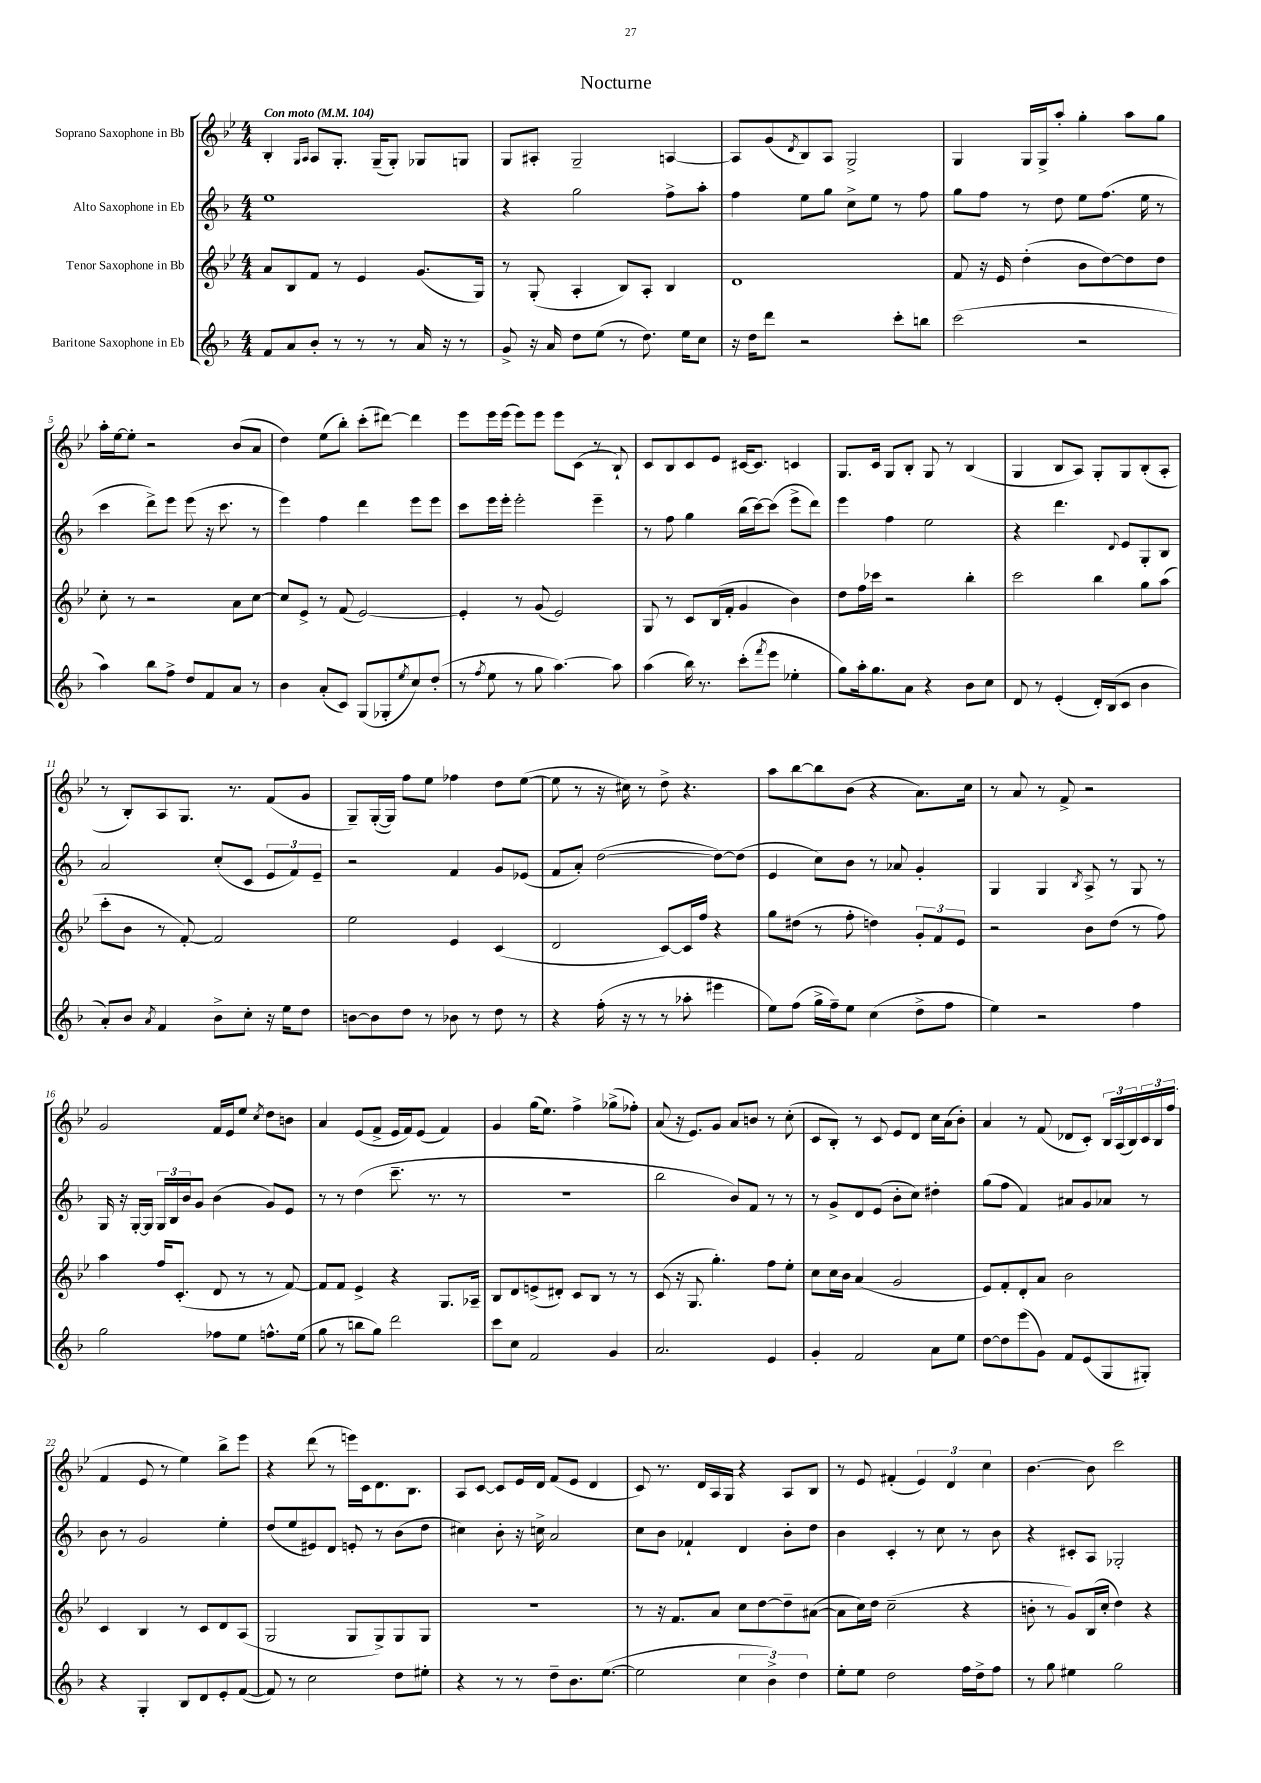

**kern	**kern	**kern	**kern
*part4	*part3	*part2	*part1
*staff4	*staff3	*staff2	*staff1
*I"Baritone Saxophone in Eb	*I"Tenor Saxophone in Bb	*I"Alto Saxophone in Eb	*I"Soprano Saxophone in Bb
*clefG2	*clefG2	*clefG2	*clefG2
*k[b-]	*k[b-e-]	*k[b-]	*k[b-e-]
*M4/4	*M4/4	*M4/4	*M4/4
*MM104	*MM104	*MM104	*MM104
=1	=1	=1	=1
!	!	!	!LO:TX:a:B:t=Con moto
8f/L	8a/L	1ee	4B-'/
8a/	8B-/	.	.
.	.	.	16qqG/LL
.	.	.	16qqA/JJ
8b-'/J	8f/J	.	8A/L
8r	8r	.	8.G'/J
8r	4e-/	.	.
.	.	.	(16G~/KL
8r	.	.	8G'/J)
16a/	(8.g/L	.	8G-X/L
16r	.	.	.
8r	.	.	8Gn/J
.	16G/Jk)	.	.
=2	=2	=2	=2
8g^/	8r	4r	8G/L
16r	(8G'/	.	8A#X'/J
16a/	.	.	.
8dd\L	4A'/	2gg\	2G~/
(8ee\J	.	.	.
8r	8B-/L)	.	.
8.dd\)	8A'/J	.	.
.	4B-/	8ff^\L	[4An/
16ee\KL	.	.	.
8cc\J	.	8aa'\J	.
=3	=3	=3	=3
16r	1d	4ff\	8A/L]
16dd\KL	.	.	.
8ddd\J	.	.	(8g/
.	.	.	8qd/
2r	.	8ee\L	8B-/)
.	.	8gg\J	8A/J
.	.	8cc^\L	2G^/
.	.	8ee\J	.
8ccc'\L	.	8r	.
8bbn\J	.	8ff\	.
=4	=4	=4	=4
(2ccc\	8f/	8gg\L	4G/
.	16r	8ff\J	.
.	16e-/	.	.
.	(4dd'\	8r	16G/LL
.	.	.	16G^/J
.	.	8dd\	8aa'/J
2r	8b-\L	8ee\L	4gg'\
.	[8dd\)	(8.ff\J	.
.	8dd\]	.	8aa\L
.	.	16ee\	.
.	8dd\J	8r	8gg\J
!!LO:LB:g=z
=5	=5	=5	=5
4aa\)	8cc'\	4ccc\	16aa'\LL
.	.	.	[16ee-\J
.	8r	.	8ee-'\J]
8bb-\L	2r	8ddd^\L)	2r
8ff^\J	.	8eee\J	.
8dd/L	.	(8eee\	.
8f/	.	16r	.
.	.	8.ccc\	.
8a/J	8a\L	.	(8b-/L
8r	[8cc\J	8r	8a/J
=6	=6	=6	=6
4b-\	8cc/L]	4eee\)	4dd\)
.	8e-^/J	.	.
(8a'/L	8r	4ff\	(8ee-\L
8c/J)	(8f/	.	8bb-'\J)
(8G/L	[2e-/)	4ddd\	(8ccc'\L
8G-X'/	.	.	[8ddd#X\J)
8qee/	.	.	.
8cc/)	.	8eee\L	4ddd#\]
(8dd'/J	.	8eee\J	.
=7	=7	=7	=7
8r	4e-'/]	8ccc\L	8eee-\L
8qff/	.	.	.
8ee\	.	16eee\L	16eee-\L
.	.	16eee'\JJ	(16eee-\JJ
8r	8r	2eee'\	8eee-\L)
8gg\	(8g/	.	8eee-\J
[4.aa\)	2e-/)	.	8eee-\L
.	.	.	(8c\J
.	.	4eee~\	8r
8aa\]	.	.	8B-`/)
=8	=8	=8	=8
(4aa\	8G/	8r	8c/L
.	8r	8ff\	8B-/
16bb-\)	8c/L	4gg\	8c/
8.r	.	.	.
.	(16B-/L	.	8e-/J
.	16f'/JJ	.	.
(8ccc'\L	4g/	(16bb-\LL	[16c#X/KL
.	.	[16ccc\J)	8.c#/J]
8qfff/	.	.	.
8eee\J	.	(8ccc\J]	.
4ee-X'\	4b-\)	8eee^\L	4cn/
.	.	8ddd\J)	.
=9	=9	=9	=9
8gg\L)	8dd\L	4eee\	8.G/L
16aa'\k	16ff\L	.	.
8.gg\	16ccc-X\JJ	.	16c/Jk
.	2r	4ff\	8G/L
8a\J	.	.	8B-'/J
4r	.	2ee\	8G/
.	.	.	8r
8b-\L	4bb-'\	.	(4B-/
8cc\J	.	.	.
=10	=10	=10	=10
8d/	2ccc\	4r	4G/
8r	.	.	.
(4e'/	.	4.ddd\	8B-/L
.	.	.	8A/J)
16d'/LL)	4bb-\	.	8G'/L
(16B-/J	.	.	.
.	.	8qqd/	.
8c/J	.	8e/L	8G/
4b-\	8gg\L	8G'/	(8B-'/
.	(8aa\J	8B-/J	8A'/J
!!LO:LB:g=z
=11	=11	=11	=11
8a'/L)	8ccc'\L	2a/	8r
8b-/J	8b-\J	.	8B-'/L)
8qa/	.	.	.
4f/	8r	.	8A/
.	[8f'/)	.	8.G/J
8b-^\L	2f/]	(8cc'/L	.
.	.	.	8.r
8cc'\J	.	8c/J	.
16r	.	12e/L	(8f/L
16ee\KL	.	.	.
.	.	12f/)	.
8dd\J	.	.	8g/J
.	.	12e~/J	.
=12	=12	=12	=12
[8bn\L	2ee-\	2r	8G~/L)
8b\]	.	.	([16G'/L
.	.	.	16G/JJ])
8dd\J	.	.	8ff\L
8r	.	.	8ee-\J
8b-X\	4e-/	4f/	4ff-X\
8r	.	.	.
8dd\	(4c/	8g/L	8dd\L
8r	.	(8e-X/J	([8ee-\J
=13	=13	=13	=13
4r	2d/	8f/L	8ee-\]
.	.	8a'/J)	8r
(16ff'\	.	([2dd\	16r
16r	.	.	16cc#X\)
8r	.	.	8r
8r	[8c/L)	.	8dd^\
8aa-X'\	16c/L]	.	4.r
.	16ff/JJ	.	.
4eee#X\	4r	8dd\L_)	.
.	.	(8dd\J]	.
=14	=14	=14	=14
8ee\L)	8gg\L	4e/	8aa\L
(8ff\J	(8dd#X\J	.	[8bb-\
16gg^\LL	8r	8cc\L)	8bb-\]
16ff~\J)	.	.	.
8ee\J	8ff'\	8b-\J	(8b-\J
(4cc\	4ddn\)	8r	4r
.	.	8a-X/	.
8dd^\L	12g'/L	4g'/	8.a\L)
.	12f/	.	.
8ff\J	.	.	.
.	12e-/J	.	.
.	.	.	16cc\Jk
=15	=15	=15	=15
4ee\)	2r	4G/	8r
.	.	.	8a/
2r	.	4G/	8r
.	.	.	8f^/
.	.	8qB-/	.
.	8b-\L	8A^/	2r
.	(8dd\J	8r	.
4ff\	8r	8G/	.
.	8ff\)	8r	.
!!LO:LB:g=z
=16	=16	=16	=16
2gg\	4aa\	16G/	2g/
.	.	16r	.
.	.	[16G'/LL	.
.	.	16G/JJ]	.
.	16ff/KL	24G/LL	.
.	.	24B-/	.
.	(8.c'/J	.	.
.	.	24b-/J	.
.	.	8g/J	.
8ff-X\L	8d/	(4b-\	16f/LL
.	.	.	16e-/J
8ee\J	8r	.	8ee-/J
.	.	.	8qcc/
8.ffn^^\L	8r	8g/L)	8dd\L
.	[8f/)	8e/J	8bn\J
(16ee\Jk	.	.	.
=17	=17	=17	=17
8gg\	8f/L]	8r	4a/
8r	8f/J	8r	.
8bbn\L	4e-^/	(4dd\	(8e-/L
8gg\J)	.	.	8f^/J
2ddd\	4r	8.ccc~\	16e-/LL
.	.	.	16f/J)
.	.	.	(8e-/J
.	.	8.r	.
.	8.G/L	.	4f/)
.	.	8r	.
.	16A-X~/Jk	.	.
=18	=18	=18	=18
8ccc\L	8B-/L	1r	4g/
8cc\J	8d/	.	.
2f/	(8en^/	.	(16gg\KL
.	.	.	8.ee-\J)
.	8d#X'/J)	.	.
.	8c/L	.	4ff^\
.	8B-/J	.	.
4g/	8r	.	(8gg-X^\L
.	8r	.	8ff-X'\J)
=19	=19	=19	=19
2.a/	(8c/	2bb-\	(8a/
.	16r	.	16r
.	8.G/	.	8.e-/L)
.	4.gg'\)	.	8g/J
.	.	8b-/L)	8a/L
.	.	8f/J	8bn/J
4e/	8ff\L	8r	8r
.	8ee-'\J	8r	(8cc'\
=20	=20	=20	=20
4g'/	8cc\L	8r	8c/L
.	16cc\L	8g^/L	8B-'/J)
.	16b-\JJ	.	.
2f/	(4a/	8d/	8r
.	.	(8e/J	8c/
.	2g/	8b-'\L	8e-/L
.	.	8cc\J)	8d/J
8a\L	.	4dd#X'\	16cc\LL
.	.	.	(16a\J
8ee\J	.	.	8b-'\J)
=21	=21	=21	=21
[8dd\L	8e-/L)	(8gg\L	4a/
8dd\]	8f'/	8ff\J	.
(8eee\	8d'/	4f/)	8r
8g\J)	8a/J	.	(8f/
8f/L	2b-\	8a#X/L	8d-X/L
(8e/	.	8g/	8c'/J)
8G/	.	8a-X/J	24B-/LL
.	.	.	(24A/
.	.	.	24B-/)
8G#X'/J)	.	8r	24c/
.	.	.	24B-/
.	.	.	(24ff/JJ
!!LO:LB:g=z
=22	=22	=22	=22
4r	4c/	8b-\	4f/
.	.	8r	.
4G'/	4B-/	2g/	8e-/
.	.	.	8r
8B-/L	8r	.	4ee-\)
8d/	8c/L	.	.
8e'/	8d/	4ee'\	8bb-^\L
([8f/J	(8A/J	.	8eee-\J
=23	=23	=23	=23
8f/])	2G/	(8dd/L	4r
8r	.	8ee/	.
2cc\	.	8e#X/)	(8ddd\
.	.	8d/J	8r
.	8G/L	8en'/	16eeen\LL)
.	.	.	16c\J
.	8G^/)	8r	8.d\
8dd\L	8G/	(8b-\L	.
.	.	.	8.B-\J
8ee#X'\J	8G/J	8dd\J	.
=24	=24	=24	=24
4r	1r	4cc#X\)	8A/L
.	.	.	[8c/J
8r	.	8b-'\	8c/L]
8r	.	16r	16e-/L
.	.	16ccn^\	16d/JJ
8dd~\L	.	2a/	(8f/L
8.b-\	.	.	8e-/J
.	.	.	4d/
([8.ee\J	.	.	.
=25	=25	=25	=25
2ee\]	8r	8cc\L	8c/)
.	16r	8b-\J	8.r
.	8.f/L	.	.
.	.	4f-X`/	.
.	.	.	16d/LL
.	8a/J	.	16A/
.	.	.	16G/JJ
6cc\	8cc\L	4d/	4r
.	[8dd\	.	.
6b-^\)	.	.	.
.	8dd~\]	8b-'\L	8A/L
6dd\	.	.	.
.	([8a#X\J	8dd\J	8B-/J
=26	=26	=26	=26
8ee'\L	8a#\L]	4b-\	8r
8ee\J	16cc\L)	.	8e-/
.	16dd\JJ	.	.
2dd\	(2cc~\	4c'/	(4f#X'/
.	.	8r	6e-/)
.	.	8cc\	.
.	.	.	6d/
16ff\LL	4r	8r	.
16dd^\J	.	.	.
.	.	.	6cc\
8ff\J	.	8b-\	.
=27	=27	=27	=27
8r	8bn'\	4r	[4.b-\
8gg\	8r	.	.
4ee#X\	8g/L)	8c#X'/L	.
.	(16B-/L	8A/J	8b-\]
.	16cc'/JJ	.	.
2gg\	4dd\)	2G-X'/	2ccc\
.	4r	.	.
==	==	==	==
*-	*-	*-	*-
